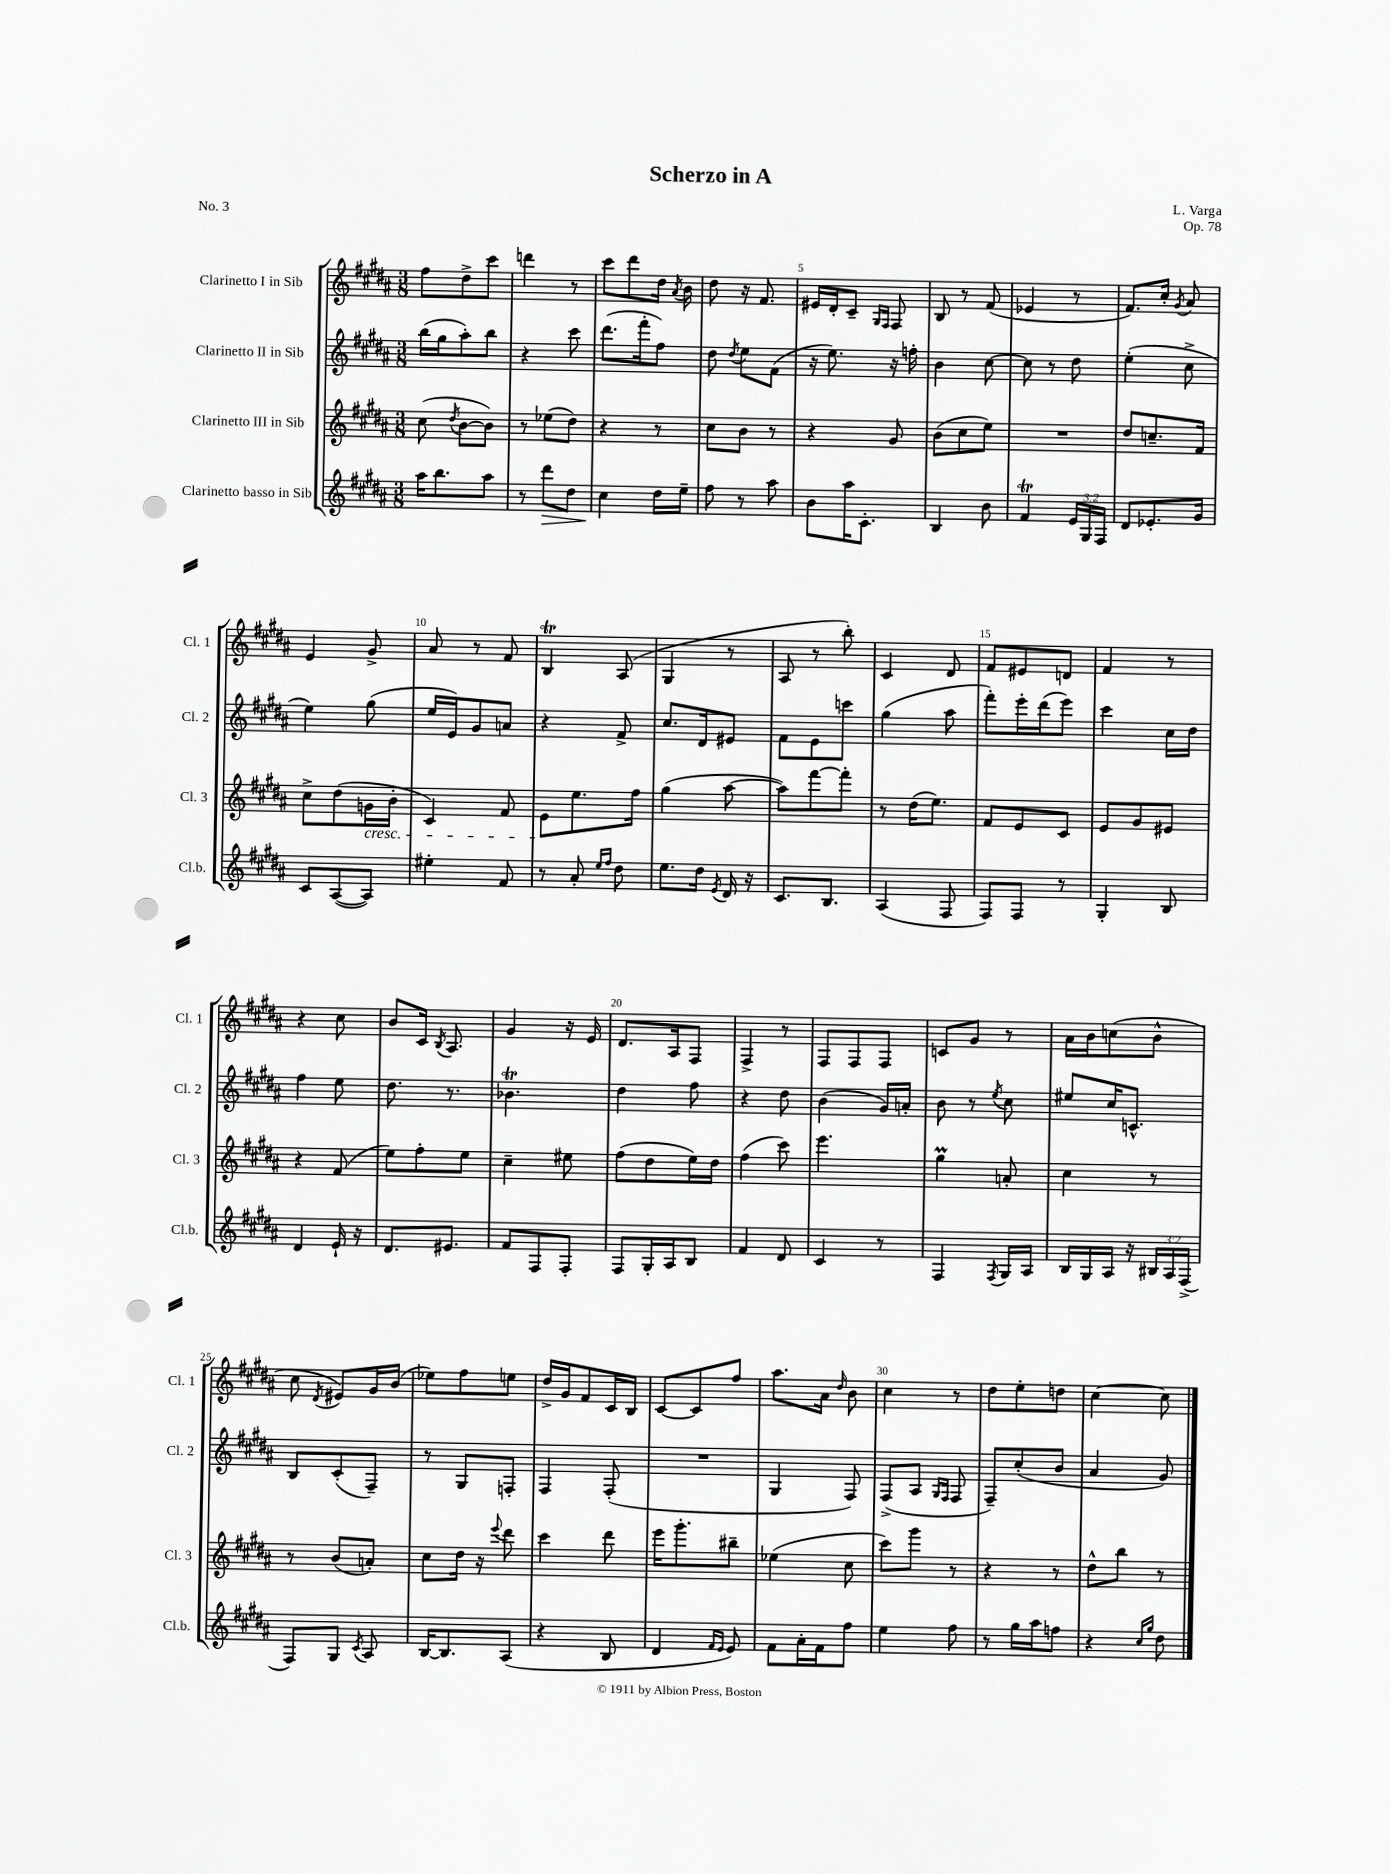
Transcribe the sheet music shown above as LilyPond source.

\header { title = "Scherzo in A" composer = "L. Varga" opus = "Op. 78" piece = "No. 3" }
<<
\new StaffGroup <<
\new Staff = "s0" \with { instrumentName = "Clarinetto I in Sib" shortInstrumentName = "Cl. 1" } {
    \clef treble \key b \major \numericTimeSignature \time 3/8
    \autoBeamOff fis''8[ dis''8-> cis'''8] |
    d'''4 r8 |
    cis'''8[ dis'''8 dis''16] \acciaccatura { ais'8 } b'16 |
    dis''8 r16 fis'8. |
    eis'16[ dis'16-. cis'8]-- \grace { gis16[ fis16] } fis8 |
    b8 r8 fis'8( |
    ees'4 r8 |
    fis'8.[) cis''16]-. \acciaccatura { gis'8 } ais'8 |
    e'4 gis'8-> |
    ais'8 r8 fis'8 |
    b4\trill ais8( |
    gis4 r8 |
    ais8 r8 b''8-.) |
    cis'4 dis'8 |
    fis'8[ eis'8 d'8] |
    fis'4 r8 |
    r4 cis''8 |
    b'8[ cis'16] \acciaccatura { b8 } ais8. |
    gis'4 r16 e'16 |
    dis'8.[ ais16 fis8] |
    fis4-> r8 |
    fis8[ fis8 fis8] |
    c'8[ gis'8] r8 |
    ais'16[ b'16 c''8( b'8]-^ |
    cis''8 \acciaccatura { dis'8 } eis'8[) gis'16 b'16]( |
    ees''8[) fis''8 e''8] |
    dis''16[-> gis'16 fis'8 cis'16 b16] |
    cis'8[~ cis'8 fis''8] |
    ais''8.[ ais'16] \grace { dis''16 } b'8 |
    cis''4 r8 |
    dis''8[ e''8-. d''8] |
    cis''4~ cis''8 \bar "|." |
}
\new Staff = "s1" \with { instrumentName = "Clarinetto II in Sib" shortInstrumentName = "Cl. 2" } {
    \clef treble \key b \major \numericTimeSignature \time 3/8
    \autoBeamOff b''16[( gis''16 ais''8-.) b''8] |
    r4 cis'''8 |
    dis'''8.[( fis'''16-. fis''8]) |
    dis''8 \acciaccatura { dis''8 } e''8[ fis'8]( |
    r16 e''8.) r16 f''16-. |
    b'4 cis''8~ |
    cis''8 r8 dis''8 |
    e''4-.( cis''8-> |
    e''4) gis''8( |
    e''16[ e'16) gis'8 a'8] |
    r4 fis'8-> |
    cis''8.[ dis'16 eis'8] |
    fis'8[ e'8 c'''8] |
    gis''4( ais''8 |
    fis'''8[-.) e'''16-. dis'''16( e'''8]) |
    cis'''4 cis''16[ dis''16] |
    fis''4 e''8 |
    dis''8. r8. |
    bes'4.\trill |
    dis''4 fis''8 |
    r4 dis''8 |
    b'4( gis'16[) a'16]-. |
    b'8 r8 \acciaccatura { e''8 } cis''8 |
    eis''8[ cis''16 c'8.]-^ |
    b8[ cis'8-.( fis8]--) |
    r8 gis8[ f8]-. |
    fis4 fis8-.( |
    R4. |
    gis4 fis8) |
    fis8[->( ais8] \grace { gis16[ fis16] } fis8 |
    fis8[--) cis''8-.( b'8] |
    ais'4 gis'8) \bar "|." |
}
\new Staff = "s2" \with { instrumentName = "Clarinetto III in Sib" shortInstrumentName = "Cl. 3" } {
    \clef treble \key b \major \numericTimeSignature \time 3/8
    \autoBeamOff cis''8( \acciaccatura { dis''8 } b'8[~ b'8]) |
    r8 ees''8[( dis''8]) |
    r4 r8 |
    cis''8[ b'8] r8 |
    r4 gis'8 |
    b'8[( cis''8 e''8]) |
    R4. |
    dis''8[ c''8.-- fis'16] |
    cis''8[-> dis''8( g'16\cresc b'16]-. |
    cis'4) fis'8 |
    e'8[\! e''8. fis''16] |
    gis''4( ais''8~ |
    ais''8[) fis'''8~ fis'''8]-. |
    r8 dis''16[( e''8.]) |
    fis'8[ e'8 cis'8] |
    e'8[ gis'8 eis'8] |
    r4 fis'8( |
    e''8[) fis''8-. e''8] |
    cis''4-- eis''8 |
    fis''8[( dis''8 e''16) dis''16] |
    fis''4( cis'''8) |
    e'''4. |
    gis''4\prall a'8-. |
    cis''4 r8 |
    r8 b'8[( a'8]-.) |
    cis''8[ dis''16] r16 \appoggiatura { e'''8 } dis'''8 |
    cis'''4 dis'''8 |
    e'''16[ gis'''8.-. bis''8]-- |
    ees''4( cis''8 |
    cis'''8[) gis'''8] r8 |
    r4 r8 |
    dis''8[-^ b''8] r8 \bar "|." |
}
\new Staff = "s3" \with { instrumentName = "Clarinetto basso in Sib" shortInstrumentName = "Cl.b." } {
    \clef treble \key b \major \numericTimeSignature \time 3/8 \override Staff.TupletNumber.text = #tuplet-number::calc-fraction-text
    \autoBeamOff ais''16[ b''8. ais''8] |
    r8 dis'''8[\> dis''8] |
    cis''4\! dis''16[ e''16]-- |
    fis''8 r8 ais''8 |
    b'8[ ais''16 cis'8.]-. |
    b4 b'8 |
    fis'4\trill \tuplet 3/2 { e'16[ gis16 fis16] } |
    dis'8[ ees'8.-. gis'16] |
    cis'8[ ais8~( ais8]) |
    eis''4-. fis'8 |
    r8 ais'8-. \grace { e''16[ fis''16] } dis''8 |
    e''8.[ dis''16] \acciaccatura { e'8 } dis'16 r16 |
    cis'8.[ b8.] |
    ais4( fis8 |
    fis8[) fis8] r8 |
    gis4-. b8 |
    dis'4 e'16-! r16 |
    dis'8.[ eis'8.] |
    fis'8[ fis8 fis8]-. |
    fis8[ gis16-. ais16 b8] |
    fis'4 dis'8 |
    cis'4 r8 |
    fis4 \acciaccatura { fis8 } gis16[ ais16] |
    b16[ gis16 ais16] r16 \tuplet 3/2 { bis16[ ais16 fis16]->( } |
    fis8[) gis8] \acciaccatura { cis'8 } ais8 |
    b16[~ b8. ais8]( |
    r4 b8 |
    dis'4 \grace { fis'16[ e'16] } e'8) |
    fis'8[ ais'16-. fis'16 fis''8] |
    e''4 fis''8 |
    r8 gis''16[ ais''16 f''8] |
    r4 \grace { cis''16[ gis''16] } dis''8 \bar "|." |
}
>>
>>
\layout { \context { \Score \override BarNumber.break-visibility = ##(#f #t #t) barNumberVisibility = #(every-nth-bar-number-visible 5) } }
